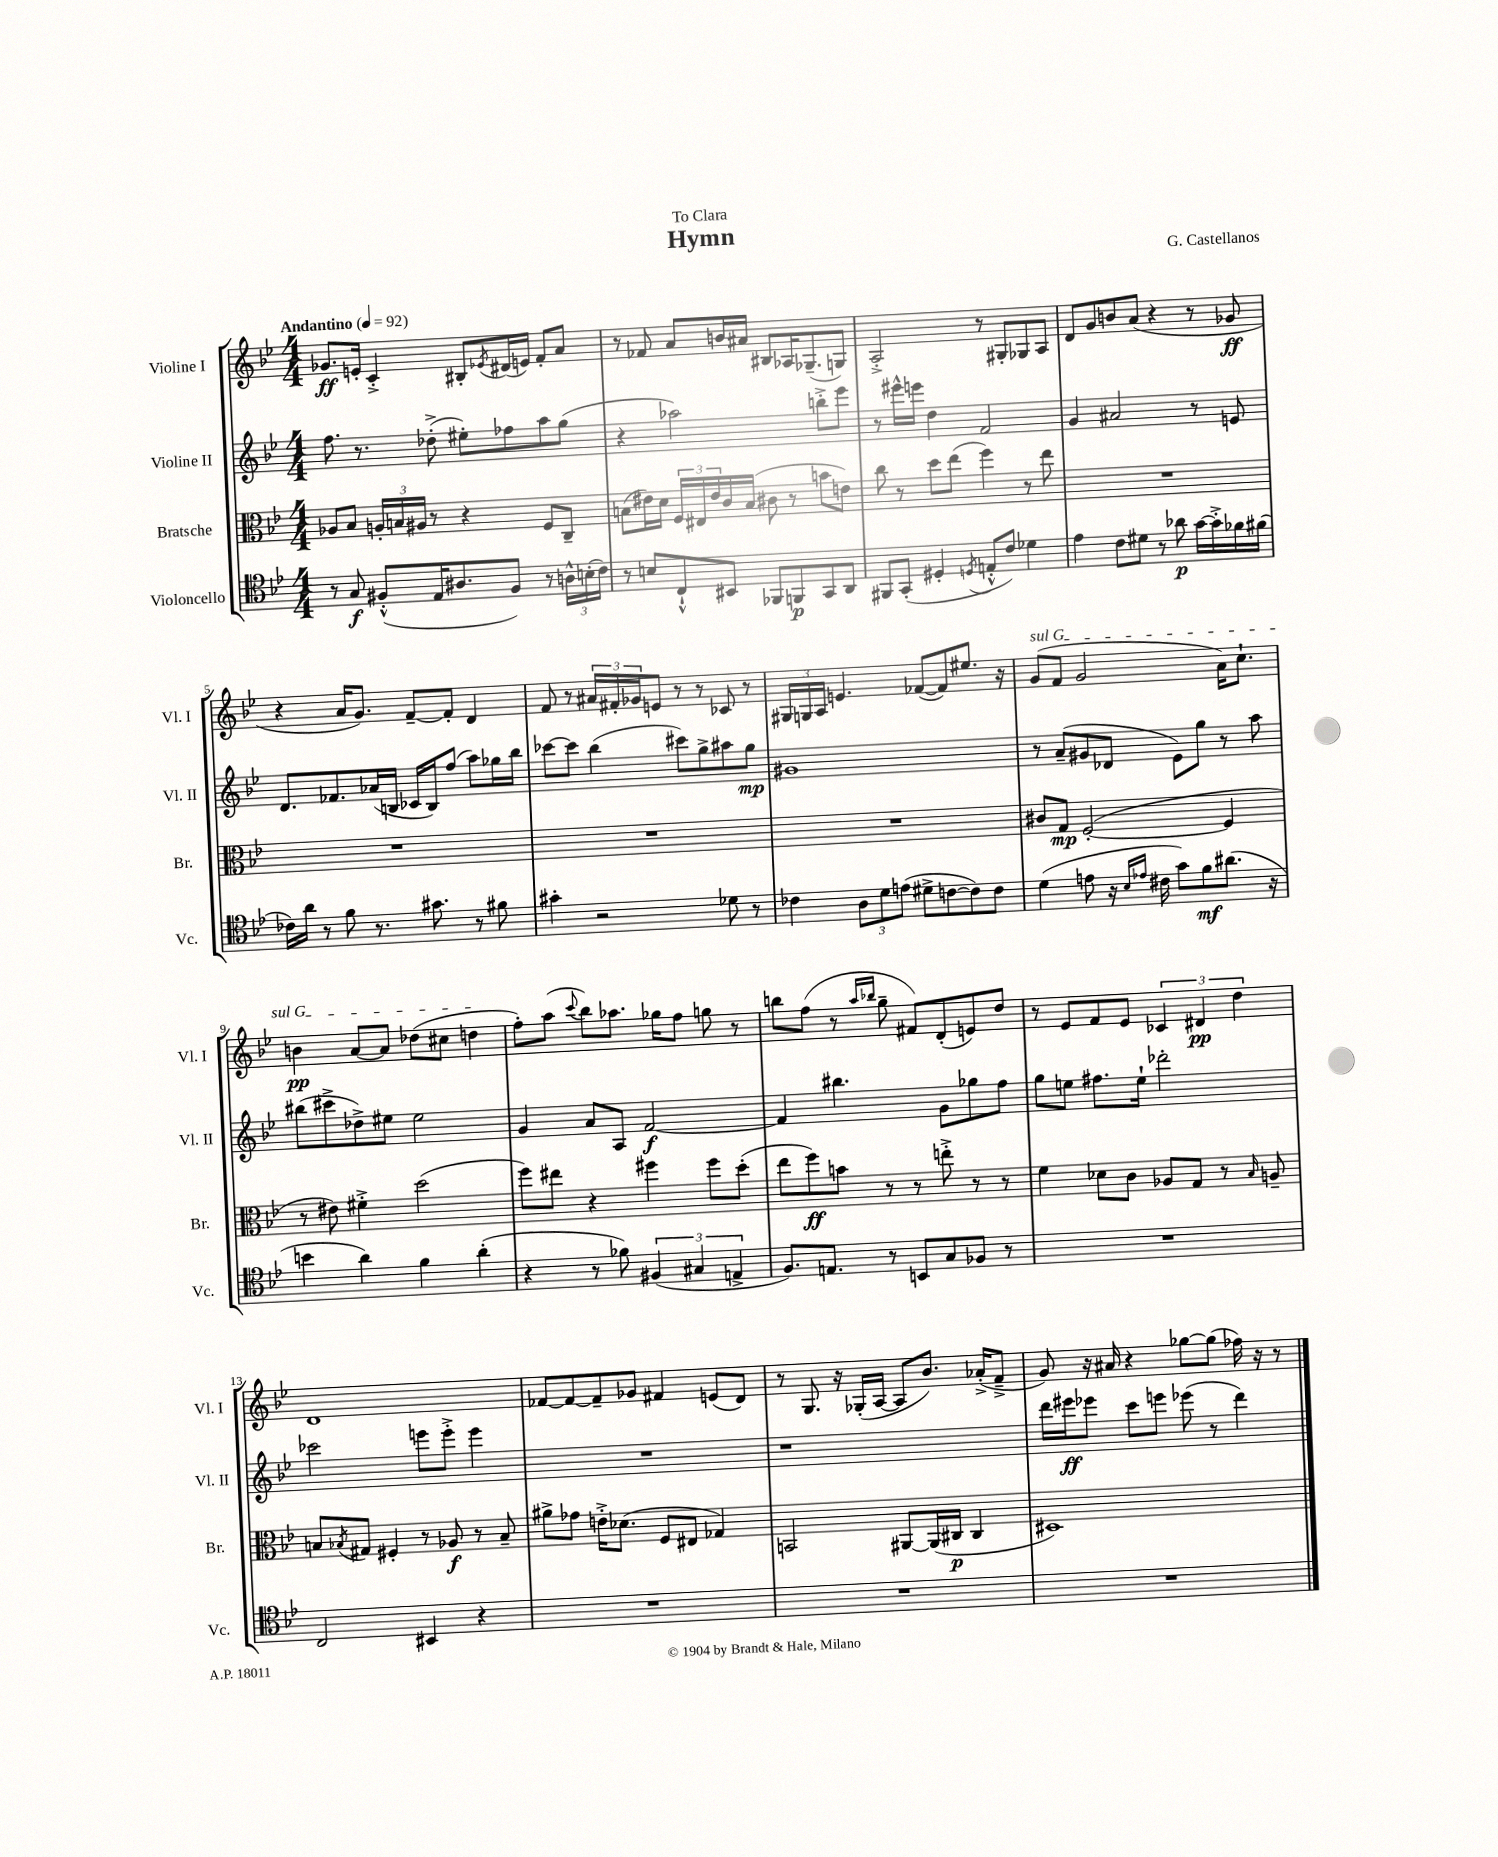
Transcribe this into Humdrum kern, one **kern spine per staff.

**kern	**kern	**kern	**kern
*staff4	*staff3	*staff2	*staff1
*clefC4	*clefC3	*clefG2	*clefG2
*k[b-e-]	*k[b-e-]	*k[b-e-]	*k[b-e-]
*M4/4	*M4/4	*M4/4	*M4/4
*MM92	*MM92	*MM92	*MM92
8r	8A-	8.ff	8.g-
8G	8B-	.	.
.	.	8.r	16e'
(8F#'^^	24A'	.	4c'^
.	24B	.	.
.	24A#	.	.
16E-	8r	(8dd-'^	.
8.A#	.	.	.
.	4r	8ee#')	8B#'
.	.	.	8qe-
8F#)	.	8ff-	(16d#
.	.	.	16e)
8r	8F	8aa	8f'
24A^^	8C~	(8gg	8a
(24B'	.	.	.
24c)	.	.	.
=	=	=	=
8r	(8B	4r	8r
8B	16e#)	.	8f-
.	16d	.	.
8C`^^	24F	2aa-)	8a
.	24E#	.	.
.	24e#	.	.
8BB#	16c	.	16b
.	(16B	.	16a#
8FF-	8c#	.	8B#
8FF	8r	.	16A-
.	.	.	(8.G-~
8GG	8b	8bb'^	.
8AA	8e)	8eee-	8G)
=	=	=	=
8FF#	8cc	8r	2A'^
(8GG'	8r	16eee#^^	.
.	.	16eee	.
4D#'	8dd	4dd	.
.	(8ee-	.	.
8qD	.	.	.
8E'^^	4ff)	2f	8r
8c)	.	.	8G#'
4d-	8r	.	8G-
.	8ee-	.	8A
=	=	=	=
4e-	1r	4g	8d
.	.	.	8g
8c	.	2a#	8b
8d#	.	.	(8a
8r	.	.	4r
8a-	.	.	.
[16g	.	8r	8r
16g'^]	.	.	.
16f-	.	8e	8g-
(16f#	.	.	.
=	=	=	=
16c-)	1r	8.d	4r
16a	.	.	.
8r	.	.	.
.	.	8.f-	.
8f	.	.	16a
.	.	.	8.g)
8.r	.	(16a-	.
.	.	16B	.
.	.	16c-	[8f~
8.g#	.	16B)	.
.	.	(8ff	8f']
8r	.	8aa)	4d
8f#	.	16gg-	.
.	.	16bb-	.
=	=	=	=
4g#'	1r	[8ccc-	8f
.	.	8ccc-]	8r
2r	.	(4bb-	24a#
.	.	.	24f#'
.	.	.	24g-
.	.	.	8e
.	.	8ccc#)	8r
.	.	8gg^	8r
8d-	.	8aa#	8c-
8r	.	8gg	8r
=	=	=	=
4c-	1r	1g#	24G#
.	.	.	24G
.	.	.	24A
.	.	.	4.e
12A	.	.	.
12d	.	.	.
(12e	.	.	.
8d#^	.	.	([8f-
[8c	.	.	8f-])
8c])	.	.	8.ee#
8c	.	.	.
.	.	.	16r
=	=	=	=
(4d	8c#	8r	(8g
.	8G	(8a~	8f
8e	([2F'	8g#	2g
16r	.	8d-	.
16qqB-	.	.	.
16qqe-	.	.	.
16c#	.	.	.
8g)	.	8e-)	.
8f	.	8gg	.
(8.a#	4F]	8r	16a)
.	.	.	8.cc`
.	.	8aa	.
16r	.	.	.
=	=	=	=
4b	8r	(8bb#	4b
.	8e#)	8ccc#^	.
4a)	4f#'^	8dd-^)	[8a
.	.	8ee#	8a]
4f	(2dd	2ee#	(8dd-
.	.	.	8cc#
(4a'	.	.	4dd
=	=	=	=
4r	8ff)	4g	8ff')
.	8ee#	.	(8aa
.	.	.	8qqccc
8r	4r	8a	8bb-)
8f-)	.	8A	8.aa-
(6F#	4ff#	[2f	.
.	.	.	16gg-
.	.	.	8ff
6G#	.	.	.
.	8ff#	.	8gg
6E^	.	.	.
.	(8dd'	.	8r
=	=	=	=
8.F)	8ee-	4f]	8bb
.	8ff)	.	(8ff
8.E	.	.	.
.	8b	4.bb#	8r
.	.	.	16qqaa
.	.	.	16qqbb-
8r	8r	.	8gg~
8BB	8r	.	8f#)
8G	8ee'^	8g	(8d'
8F-	8r	8gg-	8e)
8r	8r	8ff	8dd
=	=	=	=
1r	4f	8gg	8r
.	.	8ee	8e-
.	8d-	8.ff#	8f
.	8c	.	8e-
.	.	16ee`	.
.	8A-	2ddd-'	6c-
.	8G	.	.
.	.	.	6d#
.	8r	.	.
.	.	.	6dd
.	16qqB-	.	.
.	8A~	.	.
=	=	=	=
2C	8B	2ccc-	1d
.	8qB-	.	.
.	8G#	.	.
.	4F#'	.	.
4BB#	8r	8eee	.
.	8A-	8eee'^	.
4r	8r	4eee	.
.	8B-~	.	.
=	=	=	=
1r	8a#^	1r	[8f-
.	8g-	.	8f-_
.	16e'^	.	8f-~]
.	(8.d-	.	.
.	.	.	8g-
.	8F	.	4f#
.	8E#	.	.
.	4G-)	.	(8e
.	.	.	8d)
=	=	=	=
1r	2BB	1r	8r
.	.	.	8.G
.	.	.	16r
.	.	.	(16G-'
.	.	.	[16A
.	[8AA#	.	8A]
.	(16AA#]	.	8.b-)
.	16C#	.	.
.	4C#	.	.
.	.	.	(16a-'^
.	.	.	8f~^
=	=	=	=
1r	1D#)	16ddd	8g)
.	.	16eee#	.
.	.	8eee-	16r
.	.	.	16a#
.	.	8ccc	4r
.	.	8eee	.
.	.	(8eee-	[8gg-
.	.	8r	(8gg-]
.	.	4ddd)	16ff-)
.	.	.	16r
.	.	.	8r
==	==	==	==
*-	*-	*-	*-
